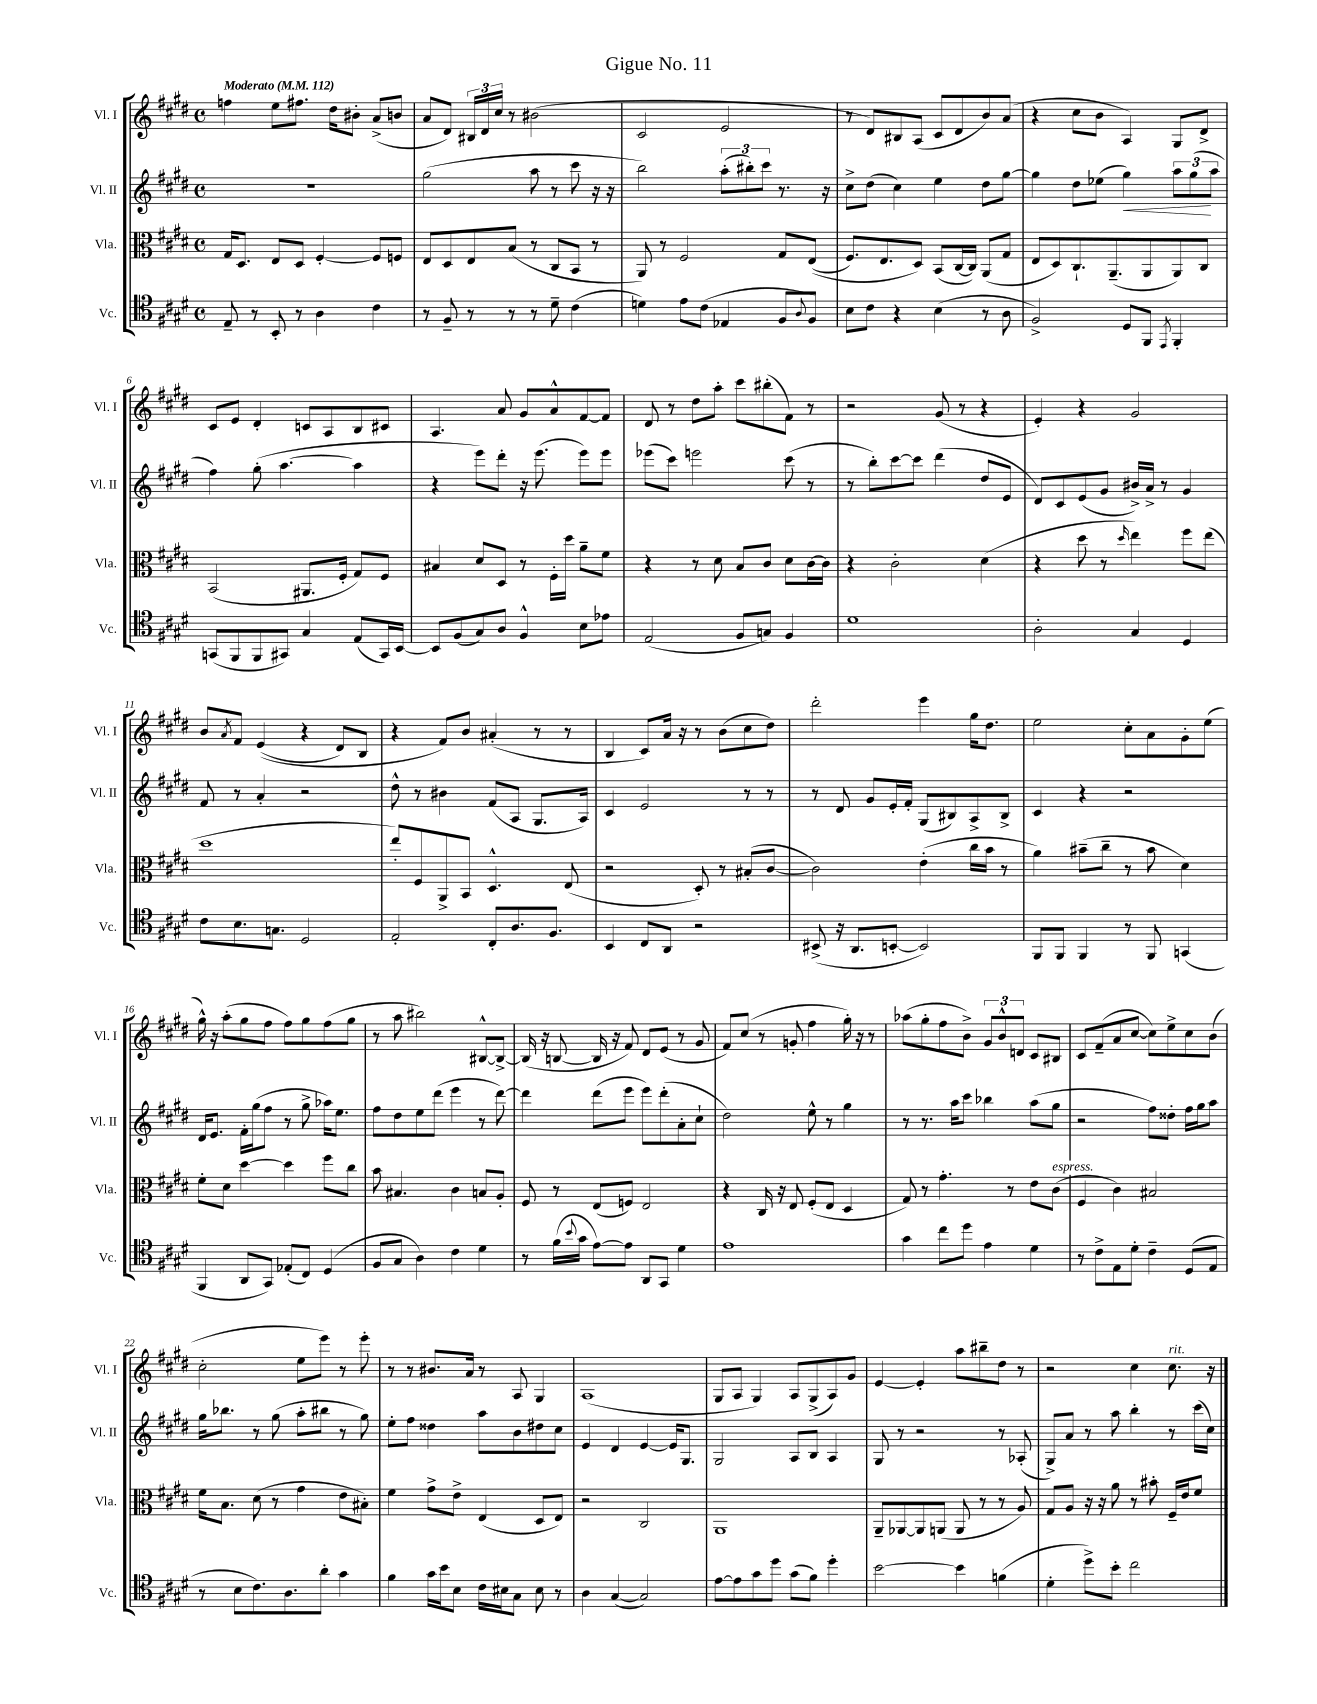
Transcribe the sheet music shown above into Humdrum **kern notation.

**kern	**kern	**kern	**kern
*staff4	*staff3	*staff2	*staff1
*clefC4	*clefC3	*clefG2	*clefG2
*k[f#c#g#d#]	*k[f#c#g#d#]	*k[f#c#g#d#]	*k[f#c#g#d#]
*M4/4	*M4/4	*M4/4	*M4/4
*met(c)	*met(c)	*met(c)	*met(c)
*MM112	*MM112	*MM112	*MM112
8E~/	16G#/LK	1r	4ff\
.	8.D#/J	.	.
8r	.	.	.
8BB'/	8E/L	.	8ee\L
8r	8D#/J	.	8.ff#\J
4A\	[4F#'/	.	.
.	.	.	16dd#\LK
.	.	.	8b#'\J
4c#\	8F#/]L	.	(8a^/L
.	8F/J	.	8b/J
=	=	=	=
8r	8E/L	(2gg#\	8a/L
8F#~/	8D#/	.	8d#/J)
8r	8E/	.	24B#/LL
.	.	.	24d#/
.	.	.	24cc#/JJ
8r	(8B/J	.	8r
8r	8r	8aa\	(2b#\
8d#~\	8C#/L	8r	.
(4c#\	8BB/J	8ccc#\	.
.	8r	16r	.
.	.	16r	.
=	=	=	=
4d\)	8AA/)	2bb\)	2c#/
.	8r	.	.
8e\L	2F#/	.	.
(8c#\J	.	.	.
4E-/	.	(12aa'\L	2e/
.	.	12bb#'\)	.
.	.	12ccc#\J	.
8F#/L	8G#/L	8.r	.
8qqA/	.	.	.
8F#/J)	&((8E/J	.	.
.	.	16r	.
=	=	=	=
8B\L	8.F#/L)	8cc#^\L	8r
8c#\J	.	(8dd#\J	8d#/L)
.	8.E/	.	.
4r	.	4cc#\)	8B#/
.	8D#/J&)	.	(8A/J
(4B\	(8BB/L	4ee\	8c#/L
.	[16C#/L	.	8d#/
.	16C#/]JJ)	.	.
8r	(8AA/L	8dd#\L	8b/)
8A\	8G#/J	[8gg#\J	(8a/J
=	=	=	=
2F#^/)	8E/L	4gg#\]	4r
.	8D#/)	.	.
.	8.C#`/	8dd#\L	8cc#\L
.	.	(8ee-\J	8b\J
.	(8.AA~/	.	.
8D#/L	.	4gg#\)	4A/)
8FF#/J	8AA/	.	.
8qEE/	.	.	.
4FF#'/	8AA/)	12aa\L	8G#/L
.	.	(12gg#\	.
.	8C#/J	.	8d#^/J
.	.	12aa\J	.
=	=	=	=
(8GG/L	(2BB/	4ff#\)	8c#/L
8FF#/	.	.	8e/J
8FF#/	.	(8gg#'\	4d#'/
8GG#/J)	.	[4.aa\	.
4G#/	8.AA#/L	.	8c/L
.	.	.	8A/
.	16F#'/Jk	.	.
(8E/L	8G#/L)	4aa\]	8B/
16GG#/L)	8F#/J	.	8c#/J
[16BB/JJ	.	.	.
=	=	=	=
8BB/]L	4B#/	4r	4.A/
(8F#/	.	.	.
8G#/)	8d#/L	8eee\L)	.
8A/J	8D#/J	8ddd#'\J	8a/
4F#^^/	8r	16r	8g#/L
.	.	(8.eee\	.
.	16F#'\LL	.	8a^^/
.	16dd#\JJ	.	.
8B\L	8a~\L	8eee\L)	[8f#/
8e-\J	8f#\J	8eee\J	8f#/]J
=	=	=	=
(2E/	4r	(8eee-\L	8d#/
.	.	8ccc#\J)	8r
.	8r	2eee\	8dd#\L
.	8d#\	.	8aa'\J
8F#/L	8B/L	.	8ccc#\L
8G/J)	8c#/J	.	(8bb#'\
4F#/	8d#\L	(8ccc#\	8f#\J)
.	[16c#\L	8r	8r
.	16c#\]JJ	.	.
=	=	=	=
1d#	4r	8r	2r
.	.	8bb'\L)	.
.	2c#'\	[8ccc#\	.
.	.	8ccc#\]J	.
.	.	(4ddd#\	(8g#/
.	.	.	8r
.	(4d#\	8dd#/L	4r
.	.	8e/J	.
=	=	=	=
2A'\	4r	8d#/L)	4e'/)
.	.	8c#/	.
.	8dd#\	(8e/	4r
.	8r	8g#/J	.
.	16qqdd#/	.	.
4G#/	4ee\)	16b#^/LL)	2g#/
.	.	16a^/JJ	.
.	.	8r	.
4D#/	8ff#\L	4g#/	.
.	(8ee\J	.	.
=	=	=	=
8c#\L	1dd#	8f#/	8b/L
.	.	.	8qa/
8.B\	.	8r	8f#/J
.	.	4a'/	&((4e/
8.G\J	.	.	.
2D#/	.	2r	4r
.	.	.	8d#/L)
.	.	.	8B/J
=	=	=	=
2E'/	8ee'/L)	8dd#^^\	4r
.	8F#/	8r	.
.	8AA^/	4b#\	8f#/L&)
.	8BB/J	.	8b/J
8C#'/L	4.D#^^/	(8f#/L	(4a#'/
8.A/	.	8A/J	.
.	.	8.G#/L	8r
8.F#/J	.	.	.
.	(8E/	.	8r
.	.	16A/Jk)	.
=	=	=	=
4BB/	2r	4c#/	4B/
8C#/L	.	2e/	8c#/L)
8AA/J	.	.	16a/Jk
.	.	.	16r
2r	8D#'/)	.	8r
.	8r	.	(8b\L
.	(8B#'/L	8r	8cc#\
.	[8c#/J	8r	8dd#\J)
=	=	=	=
(8BB#^/	2c#\])	8r	2ddd#'\
16r	.	8d#/	.
8.AA/L	.	.	.
.	.	8g#/L	.
[8BB'/J	.	16e'/L	.
.	.	16f#'/JJ	.
2BB/])	(4e'\	(8G#/L	4eee\
.	.	8B#/)	.
.	16cc#\LL	8A^/	16gg#\LK
.	16b\JJ	.	8.dd#\J
.	8r	8B#^/J	.
=	=	=	=
8FF#/L	4a\)	4c#/	2ee\
8FF#/J	.	.	.
4FF#/	(8b#~\L	4r	.
.	8cc#~\J	.	.
8r	8r	2r	8cc#'\L
8FF#/	8b#\	.	8a\
(4GG/	4d#\)	.	8g#'\
.	.	.	(8ee\J
=	=	=	=
4FF#/	8f#'\L	16d#/LK	16gg#^^\)
.	.	8.e/J	16r
.	8d#\J	.	(8aa'\L
8AA/L	[4dd#\	16f#'\LL	8gg#\
.	.	(16gg#\J	.
8GG#/J)	.	8ff#\J	8ff#\J
(8E-'/L	4dd#\]	8r	8ff#\L)
8C#/J)	.	8gg#^\	8gg#\
(4D#/	8ff#\L	16aa-\LK)	(8ff#\
.	.	8.ee\J	.
.	8cc#\J	.	8gg#\J
=	=	=	=
8F#/L	8b\	8ff#\L	8r
8G#/J	4.B#/	8dd#\	8aa\
4A\)	.	8ee\	2bb#\)
.	.	(8ddd#\J	.
4c#\	4c#\	4eee\	.
4d#\	8B/L	8r	[8B#^^/L
.	8A'/J	[8ddd#\)	8B#^/_J
=	=	=	=
8r	8F#/	4ddd#\]	(16B#/]
.	.	.	16r
(16f#\LL	8r	.	[8B/
8qqb/	.	.	.
16g#\JJ	.	.	.
[8e\L)	(8E/L	(8ddd#\L	16B/]
.	.	.	16r
8e\]J	8F/J)	8eee\J	8f#/)
8AA/L	2E/	8eee\L)	8d#/L
8GG#/J	.	(8ddd#'\	(8e/J
4d#\	.	8a'\	8r
.	.	8cc#`\J	8g#/
=	=	=	=
1e	4r	2dd#\)	8f#/L)
.	.	.	(8cc#/J
.	16C#/	.	8r
.	16r	.	.
.	8E/	.	8g'/
.	(8F#'/L	8ee^^\	4ff#\
.	8E/J	8r	.
.	4D#/	4gg#\	16gg#'\)
.	.	.	16r
.	.	.	8r
=	=	=	=
4g#\	8G#/)	8r	(8aa-\L
.	8r	8.r	8gg#'\
8cc#\L	4.g#'\	.	8ff#\
.	.	16aa\LK	.
8dd#\J	.	8ccc#\J	8b^\J)
4e\	.	4bb-\	12g#/L
.	.	.	12b^^/
.	8r	.	.
.	.	.	12d/J
4d#\	8e\L	(8aa\L	8c#/L
.	(8c#\J	8gg#\J	8B#/J
=	=	=	=
8r	4F#/	2r	8c#/L
8c#^\L	.	.	(8f#~/
8E\	4c#\)	.	8a/
8d#'\J	.	.	[8cc#/J
4c#~\	2B#/	8ff#\L)	8cc#\]L)
.	.	8dd##'\J	8ee^\
(8D#/L	.	16ff#\LL	8cc#\
.	.	16gg#\J	.
8E/J	.	8aa\J	(8b\J
=	=	=	=
8r	16f#\LK	16gg#\LK	2cc#'\
.	8.B\J	8.bb-\J	.
8B\L	.	.	.
8.c#\)	(8d#\	8r	.
.	8r	(8gg#\	.
8.A\	.	.	.
.	4g#\	8aa'\L	8ee\L
8a'\J	.	8bb#\J	8eee\J)
4g#\	8e\L	8r	8r
.	8B#'\J)	8gg#\)	8eee'\
=	=	=	=
4f#\	4f#\	8ee'\L	8r
.	.	8ff#\J	8r
16g#\LL	8g#^\L	4dd##\	8.b#/L
16b\J	.	.	.
8B\J	8e^\J	.	.
.	.	.	16a/Jk
16c#\LL	(4E/	8aa\L	8r
16B#\J	.	.	.
8G#\J	.	8b\	8A/
8B#\	8D#/L	8dd#\	4G#/
8r	8E/J)	8cc#\J	.
=	=	=	=
4A\	2r	4e/	(1A
([4G#/	.	4d#/	.
2G#/])	2C#/	[4e/	.
.	.	16e/]LK	.
.	.	8.G#/J	.
=	=	=	=
[8e\L	1AA	2G#/	8G#/L
8e\]	.	.	8A/J
8g#\	.	.	4G#/)
8dd#\J	.	.	.
(8g#\L	.	8A/L	8A/L
8f#\J)	.	8B/J	(8G#^/
4dd#'\	.	4A/	8A/)
.	.	.	8g#/J
=	=	=	=
[2b\	8AA~/L	8G#/	[4e/
.	[8AA-/	8r	.
.	8AA-/]	2r	4e'/]
.	(8AA/J	.	.
4b\]	8AA/	.	8aa\L
.	8r	.	8bb#~\
(4f\	8r	8r	8dd#\J
.	8A/)	(8A-'/	8r
=	=	=	=
4d#'\	8G#/L	8G#^/L)	2r
.	8A/J	8a/J	.
8dd#^\L)	16r	8r	.
.	16r	.	.
8b'\J	8a\	8aa\	.
2cc#\	8r	4bb'\	4cc#\
.	8b#'\	.	.
.	16F#~/LL	8r	8.cc#\
.	16e/J	.	.
.	8f#/J	(16ccc#\LL	.
.	.	16cc#\JJ)	16r
==	==	==	==
*-	*-	*-	*-
